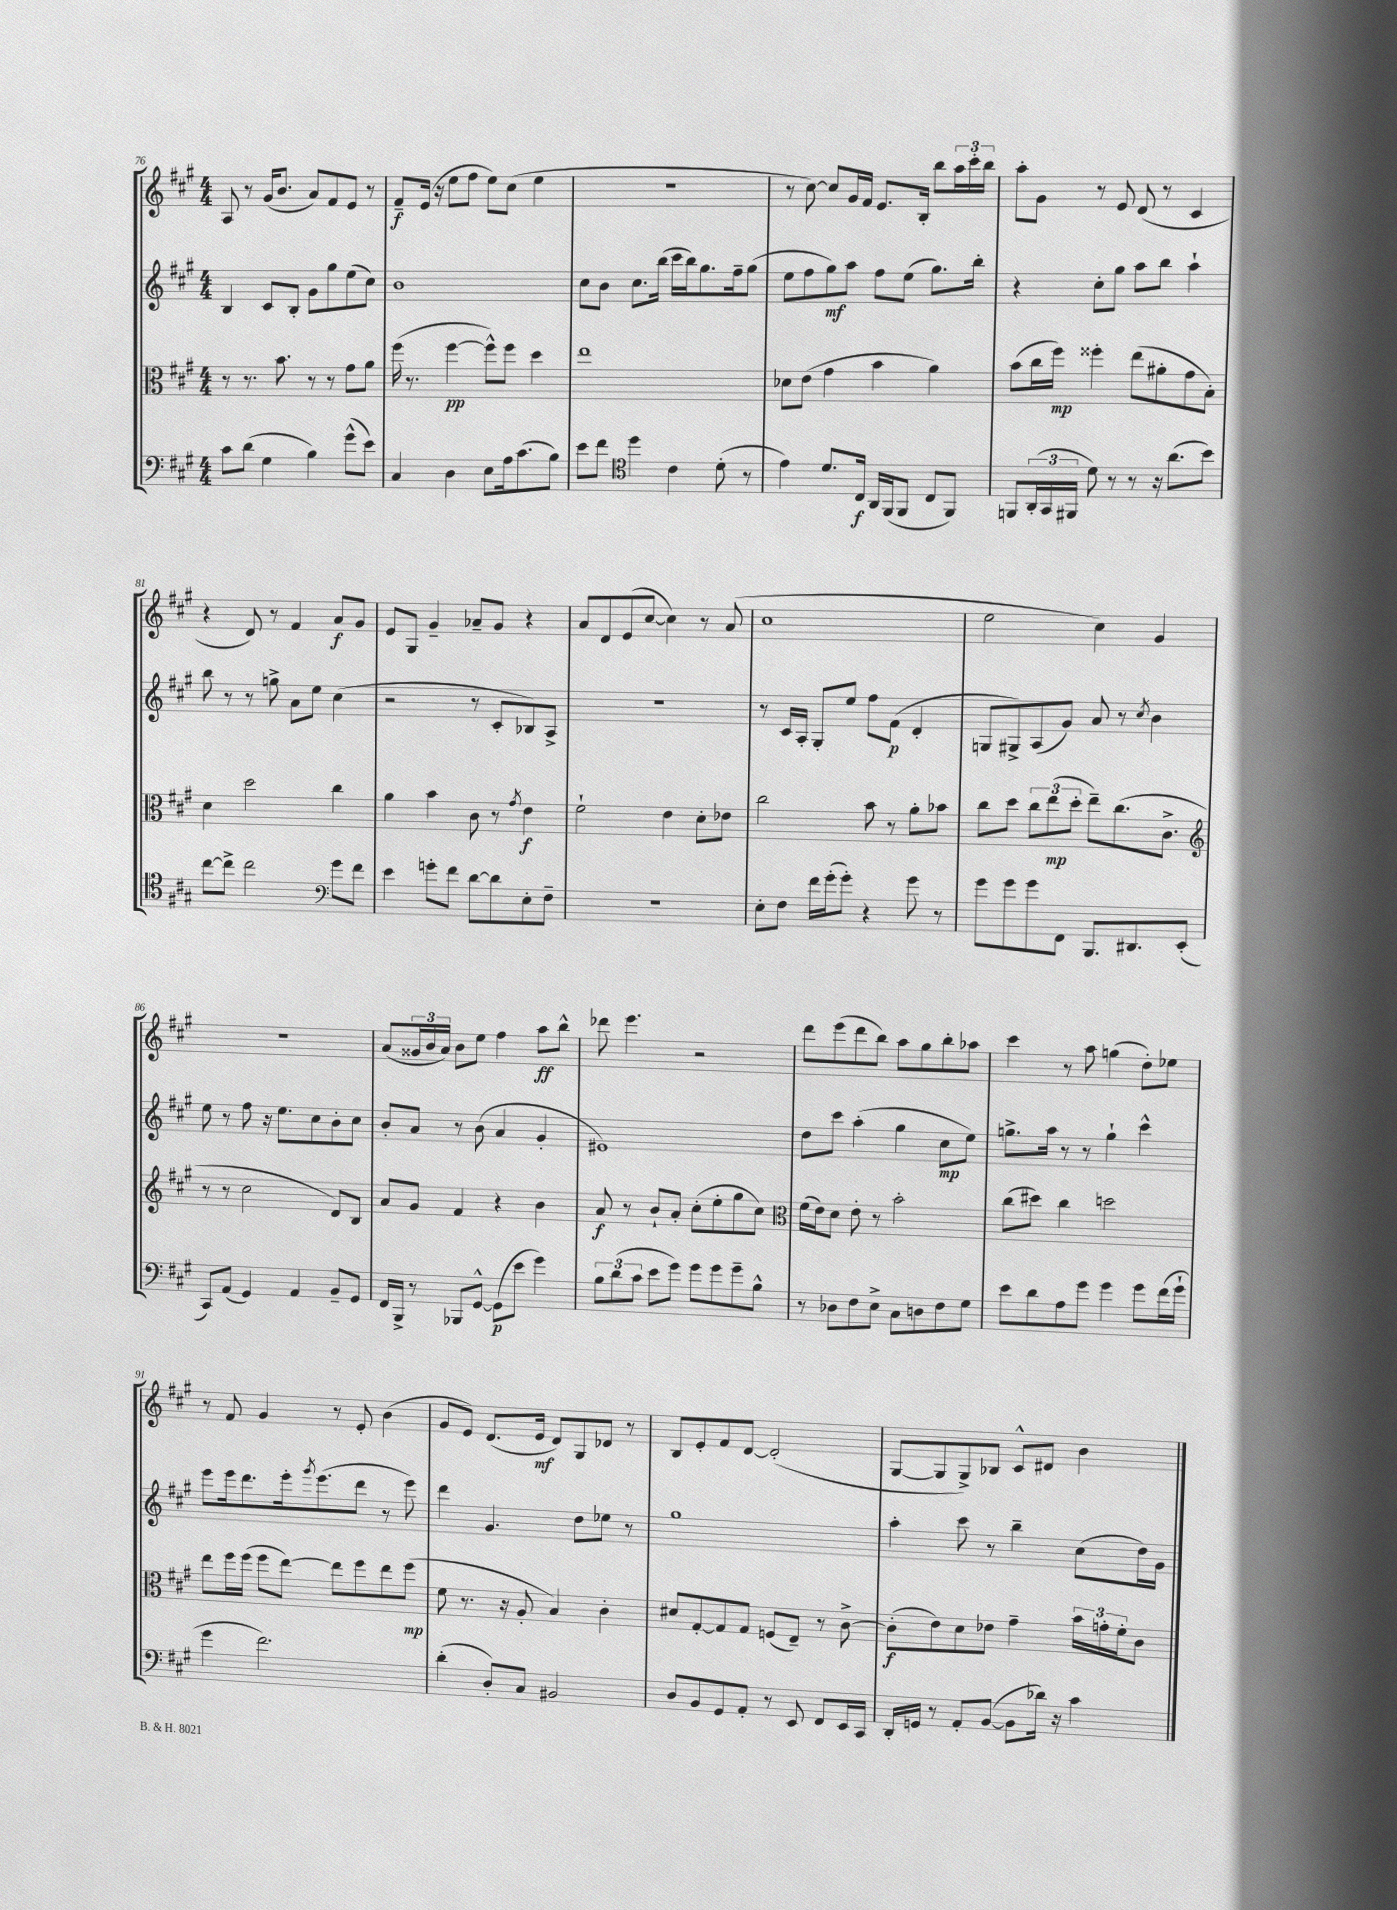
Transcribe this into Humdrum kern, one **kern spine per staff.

**kern	**kern	**kern	**kern
*staff4	*staff3	*staff2	*staff1
*clefF4	*clefC3	*clefG2	*clefG2
*k[f#c#g#]	*k[f#c#g#]	*k[f#c#g#]	*k[f#c#g#]
*M4/4	*M4/4	*M4/4	*M4/4
8c#\L	8r	4B/	8A/
(8d\J	8.r	.	8r
4G#\	.	8c#/L	(16g#/LK
.	8.b\	.	8.b/J
.	.	8B'/J	.
4B\)	8r	8g#\L	8a/L)
.	8r	8gg#\	8f#/
(8g#^^\L	8g#\L	(8ee\	8e/J
8e\J)	8a\J	8cc#\J)	8r
=	=	=	=
4C#/	(16ff#\	1b	8f#~/L
.	8.r	.	.
.	.	.	(16e/Jk
.	.	.	16r
4D\	[4ff#\	.	8ee\L
.	.	.	8ff#\J
8E\L	8ff#^^\]L)	.	8ee\L)
16A\k	8ff#\J	.	(8cc#\J
(8.c#\	.	.	.
.	4dd\	.	4ee\
8B\J)	.	.	.
=	=	=	=
8e\L	1ee	8cc#\L	1r
8f#\J	.	8b\J	.
*clefC4	*	*	*
4dd\	.	8.cc#\L	.
.	.	(16bb\Jk	.
4c#\	.	16ccc#\LL	.
.	.	16bb\J)	.
.	.	8.gg#\	.
(8d'\	.	.	.
.	.	16ff#~\k	.
8r	.	(8gg#\J	.
=	=	=	=
4e\)	8d-\L	8ee\L	8r
.	(8e\J	8ff#\	[8cc#\)
8.d/L	4g#\	8gg#\)	8cc#/]L
.	.	8aa\J	16g#/L
16C#/Jk	.	.	16f#/JJ
16AA/LL	4b\	8ff#\L	8.e/L
(16FF#/J	.	.	.
8FF#/J	.	(8ee\J	.
.	.	.	16B'/Jk
8C#/L	4a\)	8.gg#\L)	8bb\L
8FF#/J)	.	.	24aa\L
.	.	.	24ccc#'\
.	.	16bb'\Jk	.
.	.	.	24bb\JJ
=	=	=	=
8FF/L	(8b\L	4r	8aa'\L
(24AA'/L	16cc#\L	.	8g#\J
24GG#/	.	.	.
.	16ff#\JJ)	.	.
24FF#/JJ	.	.	.
8d\)	4ff##'\	8cc#'\L	8r
8r	.	8gg#\J	8e/
8r	(8ee\L	8aa\L	(8d/
16r	8a#'\	8bb\J	8r
(8.a\L	.	.	.
.	8g#\	4aa`\	4c#/
8b\J)	8B'\J)	.	.
=	=	=	=
[8cc#\L	4d\	8bb\	4r
8cc#^\]J	.	8r	.
2cc#\	2dd\	8r	8d/)
.	.	8gg^\	8r
.	.	8a\L	4f#/
.	.	8ee\J	.
*clefF4	*	*	*
8g#\L	4cc#\	(4cc#\	8a/L
8f#\J	.	.	8g#/J
=	=	=	=
4e\	4a\	2r	8e/L
.	.	.	8G#/J
8g'\L	4b\	.	4g#~/
8f#\J	.	.	.
[8d\L	8c#\	8r	8a-~/L
8d\]	8r	8c#'/L	8g#/J
.	8qg#/	.	.
8E'\	4e\	8B-/)	4r
8F#~\J	.	8A^/J	.
=	=	=	=
1r	2f#`\	1r	8a/L
.	.	.	8d/
.	.	.	(8e/
.	.	.	[8cc#/J
.	4e\	.	4cc#\])
.	8d'\L	.	8r
.	8e-\J	.	(8a/
=	=	=	=
8E'\L	2cc#\	8r	1cc#
8F#\J	.	16c#/LL	.
.	.	16A'/JJ	.
16f#\LL	.	8G#'/L	.
(16g#'\J	.	.	.
8g#'\J)	.	8ee/J	.
4r	8b\	8ff#\L	.
.	8r	(8f#\J	.
8g#\	8a'\L	4d'/	.
8r	8b-\J	.	.
=	=	=	=
8g#\L	8cc#\L	8G/L	2ee\
8g#\	8dd\J	8G#^/)	.
8g#\	12cc#\L	(8A/	.
.	(12ee\	.	.
8FF#\J	.	8g#/J)	.
.	12dd'\J	.	.
8.BBB/L	8ee~\L)	8a/	4cc#\)
.	(8.cc#\	8r	.
8.DD#/	.	.	.
.	.	8qcc#/	.
.	.	4b\	4g#/
.	8.c#^\J	.	.
(8EE'/J	.	.	.
=	=	=	=
*	*clefG2	*	*
8CC#/L)	8r	8ee\	1r
(8AA/J	8r	8r	.
4GG#/)	2cc#\	8ff#\	.
.	.	16r	.
.	.	8.ee\L	.
4AA/	.	.	.
.	.	8cc#\	.
8BB~/L	8d/L)	8b'\	.
8GG#/J	8B/J	8cc#\J	.
=	=	=	=
16FF#/LL	8a/L	8b'/L	(8a/L
16BBB^/JJ	.	.	.
8r	8g#/J	8a/J	24g##/L
.	.	.	24b/
.	.	.	24a/JJ)
8BBB-/L	4f#/	8r	8b\L
[8GG#^^/J	.	(8b\	8ee\J
(8GG#\]L	4r	4a/	4ff#\
8e\J	.	.	.
4g#\)	4b\	4g#'/	8aa\L
.	.	.	8bb^^\J
=	=	=	=
12B\L	8a/	1e#)	8ddd-\
(12d\	.	.	.
.	8r	.	4.eee\
12c#\J	.	.	.
8e\L	8b`/L	.	.
8g#\J)	8a'/J	.	.
8g#\L	(8cc#'\L	.	2r
8g#\	8ee'\	.	.
8g#~\	8gg#\	.	.
8B^^\J	8cc#\J)	.	.
=	=	=	=
*	*clefC3	*	*
8r	(16f#\LL	8dd\L	8ddd\L
.	16e\J)	.	.
8D-\L	8d\J	8ccc#\J	(8eee\
8F#\	8e'\	(4aa'\	8ddd\
8E^\J	8r	.	8bb\J)
8C#\L	2b'\	4gg#\	8aa\L
8D\	.	.	8gg#\
8F#\	.	8cc#\L	8bb'\
8G#\J	.	8ee\J)	8aa-\J
=	=	=	=
8e\L	(8cc#\L	8.gg^\L	4ccc#\
8d\	8dd#\J)	.	.
.	.	16aa\Jk	.
8A\	4cc#\	8r	8r
8g#\J	.	8r	8aa\
4g#\	2dd\	4gg`\	(4gg\
8g#\L	.	4ccc#^^\	8dd'\L)
(16f#\L	.	.	8ee-\J
16g#`\JJ	.	.	.
=	=	=	=
4g#\	8ee\L	8eee\L	8r
.	16ff#\L	16eee\k	8f#/
.	(16ff#\JJ	8.ddd\	.
2.f#\)	8ff#\L	.	4g#/
.	[8ee\J)	16eee'\k	.
.	.	8qggg#/	.
.	.	(8.eee\	.
.	8ee\]L	.	8r
.	8ff#\	8ddd\J	8e'/
.	8ee\	8r	(4b\
.	(8ff#\J	8eee\)	.
=	=	=	=
(4d'\	8f#\	4ddd\	8g#/L
.	8.r	.	8e/J)
8D'/L)	.	4.g#/	(8.d/L
.	16r	.	.
8C#/J	8A'/	.	.
.	.	.	16e/Jk
2BB#/	4B/)	.	8d/L)
.	.	8dd\L	8G#/
.	4c#'\	8ee-\J	8d-/J
.	.	8r	8r
=	=	=	=
8D/L	8d#/L	1gg#	8B/L
8BB/	[8G#'/	.	8e'/
8GG#/	8G#/]	.	8f#/
8AA'/J	8G#/J	.	[8d/J
8r	(8F/L	.	(2d'/]
8EE/	8E~/J)	.	.
8FF#/L	8r	.	.
16EE/L	[8c#^\	.	.
16CC#/JJ	.	.	.
=	=	=	=
16DD'/LL	(8c#'\]L	4aa'\	[8G#/L
16GG/JJ	.	.	.
8r	8e\)	.	8G#/]
8AA'/L	8d\	8ccc#\	8G#^/)
([8BB/J	8e-\J	8r	8B-/J
8BB\]L	4g#~\	4bb~\	8c#^^/L
16d-\Jk)	.	.	8d#/J
16r	.	.	.
4c#\	24b\LL	(8cc#\L	4b\
.	24g'\	.	.
.	24f#'\J	.	.
.	8c#\J	16dd\L)	.
.	.	16g#\JJ	.
==	==	==	==
*-	*-	*-	*-
